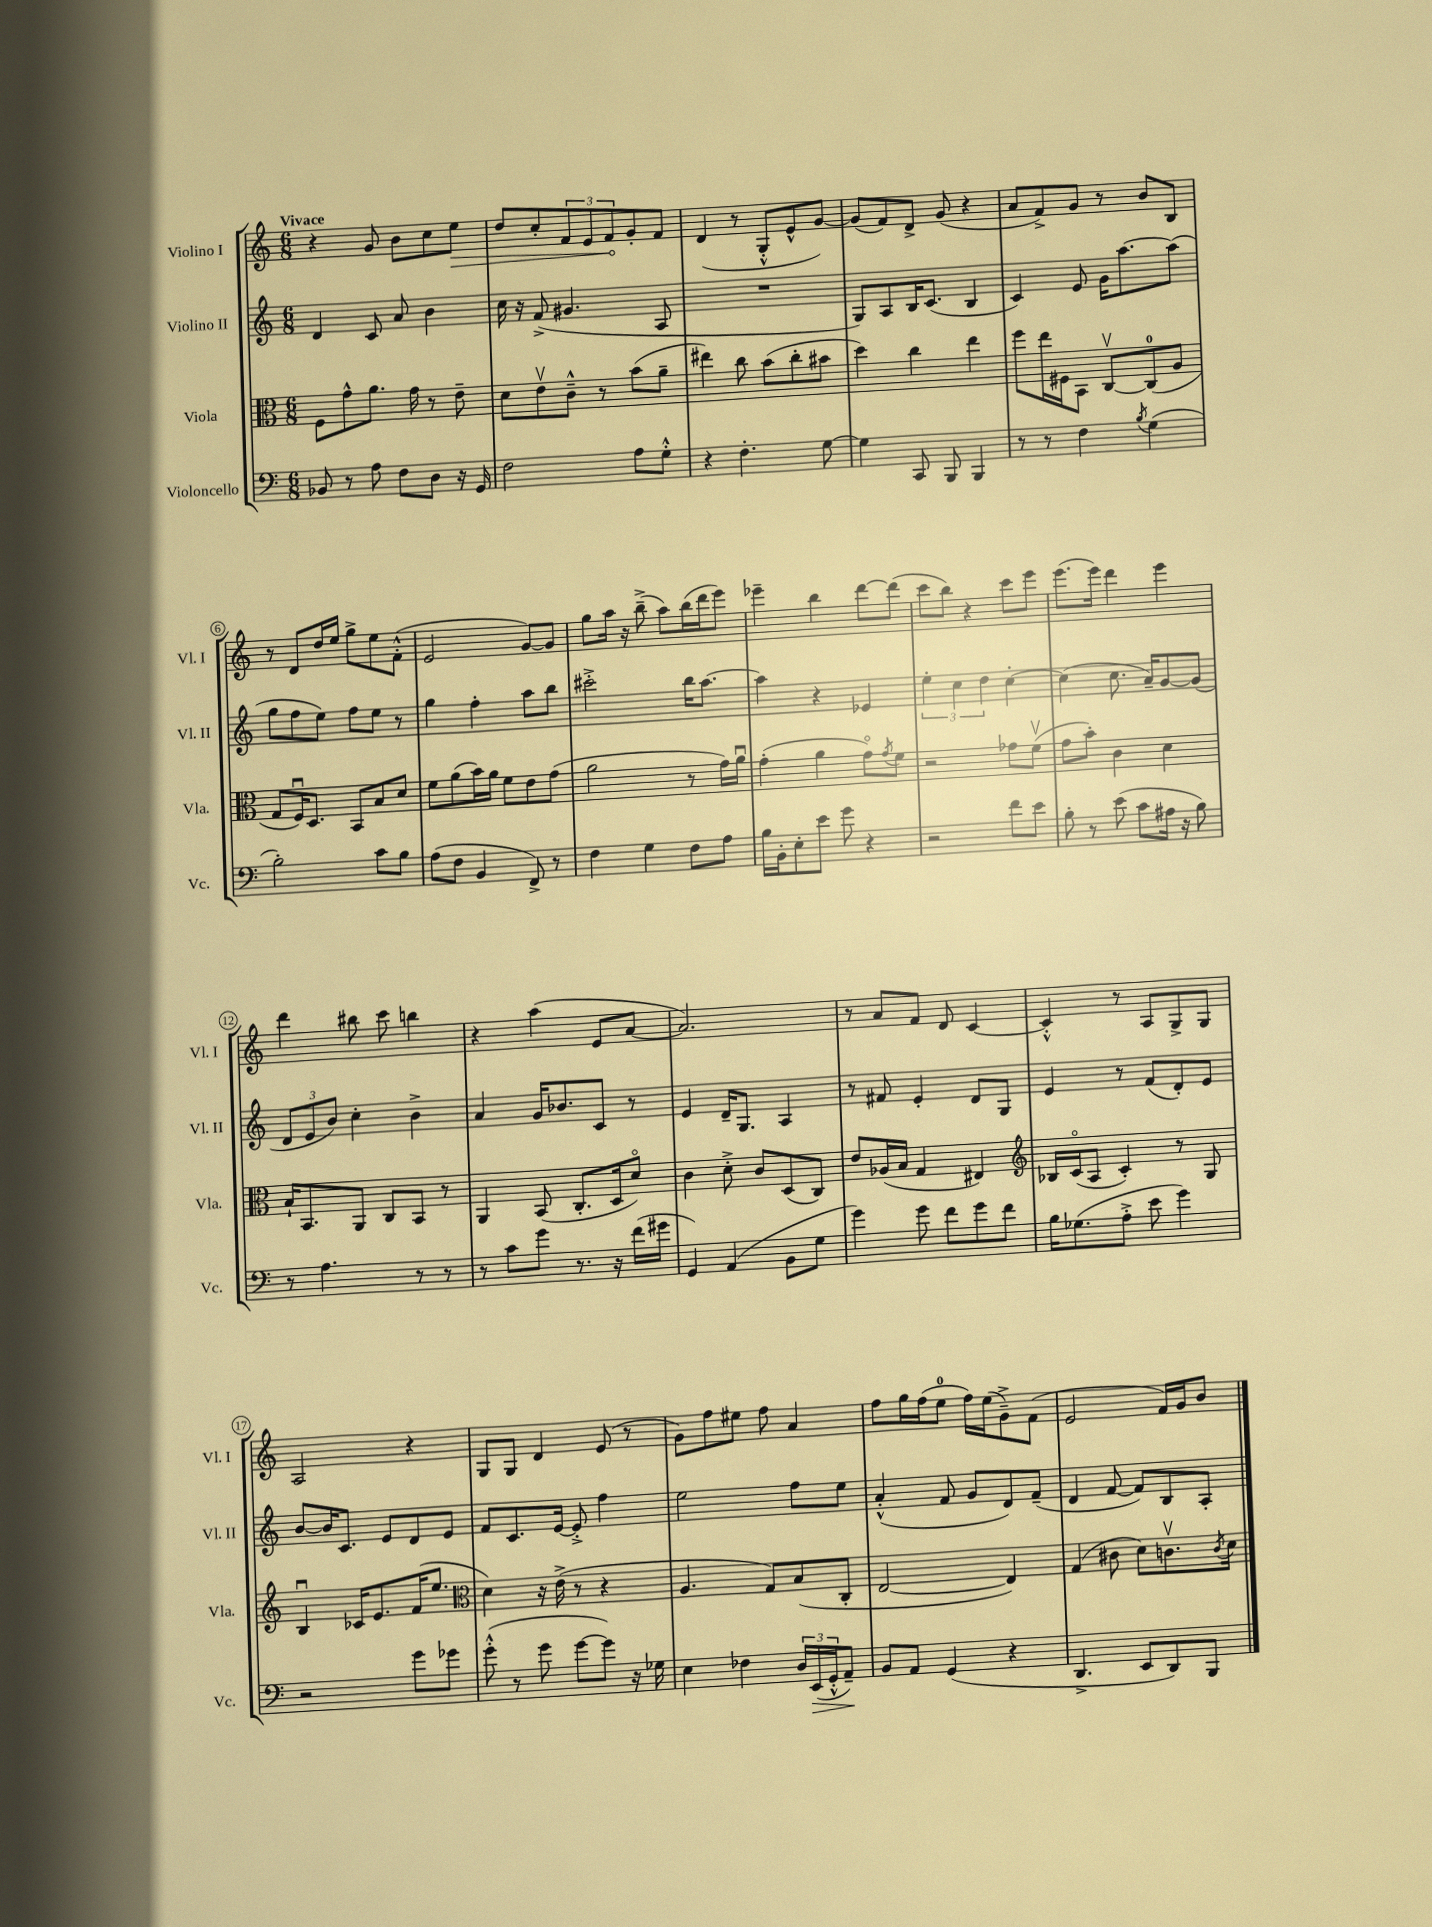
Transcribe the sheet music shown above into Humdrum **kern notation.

**kern	**dynam	**kern	**kern	**kern	**dynam
*part4	*part4	*part3	*part2	*part1	*part1
*staff4	*staff4	*staff3	*staff2	*staff1	*staff1
*I"Violoncello	*	*I"Viola	*I"Violino II	*I"Violino I	*
*I'Vc.	*	*I'Vla.	*I'Vl. II	*I'Vl. I	*
*clefF4	*	*clefC3	*clefG2	*clefG2	*
*k[]	*	*k[]	*k[]	*k[]	*
*M6/8	*	*M6/8	*M6/8	*M6/8	*
=1	=1	=1	=1	=1	=1
!	!	!	!	!LO:TX:a:B:t=Vivace	!
8BB-X/	.	8F\L	4d/	4r	.
8r	.	8g^^\	.	.	.
8A\	.	8.a\J	8c/	8g/	.
8F\L	.	.	8a/	8b\L	.
.	.	16g\	.	.	.
8D\J	.	8r	4b\	8cc\	.
!	!	!	!	!	!LO:HP:b
16r	.	8e~\	.	8ee\J	>
16GG/	.	.	.	.	.
=2	=2	=2	=2	=2	=2
2F\	.	8d\L	16cc\	8dd/L	.
.	.	.	16r	.	.
.	.	8ev\	(8f^/	8cc'/	.
.	.	8c~^^\J	4.g#X/	12f/	.
.	.	.	.	12e/	.
.	.	8r	.	.	.
.	.	.	.	12f/	.
8A\L	.	(8b\L	.	8g'/	]
8G'^^\J	.	8a~\J	8A/	8f/J	.
=3	=3	=3	=3	=3	=3
4r	.	4ee#X\)	2.r	(4d/	.
4.F'\	.	8cc\	.	8r	.
.	.	(8b\L	.	8G'^^/L	.
.	.	8cc'\	.	8e^^/	.
[8G\	.	8b#X\J	.	[8g/J)	.
=4	=4	=4	=4	=4	=4
4G\]	.	4dd\)	8G/L)	(8g/L]	.
.	.	.	8A/	8f/)	.
8CC/	.	4cc\	16B/K	8d^/J	.
.	.	.	(8.c/J	.	.
8BBB/	.	.	.	(8g/	.
4BBB/	.	4ee\	4B/	4r	.
=5	=5	=5	=5	=5	=5
8r	.	8ff\L	4c/)	8a/L	.
8r	.	16ee\L	.	8f^/)	.
.	.	16F#X\J	.	.	.
4F\	.	8BB\J	8e/	8g/J	.
.	.	[8Cv/L	16g\KL	8r	.
.	.	.	[8.aa\	.	.
8qB/	.	.	.	.	.
(4G\	.	(8C/]	.	8b/L	.
.	.	8A/J	(8aa\J]	8B/J	.
!!LO:LB:g=z
=6	=6	=6	=6	=6	=6
2B'\)	.	8G/L	8gg\L	8r	.
.	.	16Fu/K)	8ff\	8d/L	.
.	.	8.D/J	.	.	.
.	.	.	8ee\J)	16dd/L	.
.	.	.	.	16ee/JJ	.
.	.	8BB/L	8ff\L	8gg^\L	.
8c\L	.	8B/	8ee\J	8ee\	.
8B\J	.	8d/J	8r	(8f'^^\J	.
=7	=7	=7	=7	=7	=7
(8A\L	.	8f\L	4gg\	2e/	.
8F\J	.	(8a\	.	.	.
4BB/	.	16b\L)	4ff'\	.	.
.	.	16a\JJ	.	.	.
.	.	8f\L	.	.	.
8FF^/)	.	8e\	8aa\L	[8g/L)	.
8r	.	(8g\J	8bb\J	8g/J]	.
=8	=8	=8	=8	=8	=8
4F\	.	2a\	2ccc#X'^\	8gg\L	.
.	.	.	.	16aa\Jk	.
.	.	.	.	16r	.
4G\	.	.	.	(8bb~^\	.
.	.	.	.	8aa\L)	.
8F\L	.	8r	16bb\KL	(16bb\L	.
.	.	.	[8.aa\J	16ddd\J	.
8A\J	.	16g\LL)	.	8eee\J)	.
.	.	16au\JJ	.	.	.
=9	=9	=9	=9	=9	=9
16B\LL	.	(4g'\	4aa\]	4eee-X~\	.
16BB'\J	.	.	.	.	.
8E'\	.	.	.	.	.
8e\J	.	4a\	4r	4bb\	.
8g\	.	.	.	.	.
4r	.	8g\L)	4e-X/	[8ddd\L	.
.	.	8qg/	.	.	.
.	.	8f\J	.	(8ddd\J]	.
=10	=10	=10	=10	=10	=10
2r	.	2r	6ee'\	8ccc\L	.
.	.	.	.	8bb\J)	.
.	.	.	6cc\	.	.
.	.	.	.	4r	.
.	.	.	6dd\	.	.
8f\L	.	8g-X\L	[4cc'\	8ccc\L	.
8e\J	.	(8fv\J	.	8eee\J	.
=11	=11	=11	=11	=11	=11
8B'\	.	8g\L	(4cc\]	(8.eee\L	.
8r	.	8b'\J)	.	.	.
.	.	.	.	16eee\Jk)	.
(8e\	.	4c\	8.cc\	4ddd\	.
8c\L	.	.	.	.	.
.	.	.	16a~/KL)	.	.
16A#X\Jk	.	4d\	[8g/	4eee\	.
16r	.	.	.	.	.
8B\)	.	.	(8g/J]	.	.
!!LO:LB:g=z
=12	=12	=12	=12	=12	=12
8r	.	16B`/KL	12d/L	4ddd\	.
.	.	8.BB/	.	.	.
.	.	.	12e/	.	.
4.A\	.	.	.	.	.
.	.	.	12b/J)	.	.
.	.	8AA/J	4cc'\	8bb#X\	.
.	.	8C/L	.	8ccc\	.
8r	.	8BB/J	4b^\	4bbn\	.
8r	.	8r	.	.	.
=13	=13	=13	=13	=13	=13
8r	.	4AA/	4a/	4r	.
8c\L	.	.	.	.	.
8g\J	.	(8BB/	16g/KL	(4aa\	.
.	.	.	8.b-X/	.	.
8.r	.	8.C'/L	.	.	.
.	.	.	8c/J	8e/L	.
16r	.	16D/k	.	.	.
(16f\LL	.	8d/J)	8r	[8a/J	.
16g#X\JJ	.	.	.	.	.
=14	=14	=14	=14	=14	=14
4GG/)	.	4c\	4e/	2.a/])	.
(4AA/	.	8d'^\	16d~/KL	.	.
.	.	.	8.G/J	.	.
.	.	8c/L	.	.	.
8BB\L	.	(8D/	4A/	.	.
8G\J	.	8C/J)	.	.	.
=15	=15	=15	=15	=15	=15
4g\)	.	8e/L	8r	8r	.
.	.	(16A-X/L	8f#X/	8a/L	.
.	.	16B/JJ	.	.	.
8g\	.	4G/	4e'/	8f/J	.
8f\L	.	.	.	8d/	.
8g\	.	4E#X/)	8d/L	[4c/	.
8f\J	.	.	8G/J	.	.
=16	=16	=16	=16	=16	=16
*	*	*clefG2	*	*	*
16B\KL	.	16B-X/LL	4e/	4c'^^/]	.
(8.G-X\	.	(16c/J	.	.	.
.	.	8A/J	.	.	.
8A'^\J	.	4c'/)	8r	8r	.
8e\	.	.	(8f/L	8A/L	.
4g\)	.	8r	8d'/)	8G^/	.
.	.	8G/	8e/J	8G/J	.
!!LO:LB:g=z
=17	=17	=17	=17	=17	=17
2r	.	4Bu/	[8b/L	2A/	.
.	.	.	16b/K]	.	.
.	.	.	8.c/J	.	.
.	.	16c-X/KL	.	.	.
.	.	8.e/	.	.	.
.	.	.	8e/L	.	.
8g\L	.	(16f/K	8d/	4r	.
.	.	8.ee/J	.	.	.
8g-X\J	.	.	8e/J	.	.
=18	=18	=18	=18	=18	=18
*	*	*clefC3	*	*	*
(8g'^^\	.	4d\)	8f/L	8G/L	.
8r	.	.	8.c/	8G/J	.
8g\	.	16r	.	4d/	.
.	.	(16e^\	[16e/Jk	.	.
[8g\L	.	8r	8e'^/]	.	.
8g\J])	.	4r	4ff\	(8e/	.
16r	.	.	.	8r	.
16G-X\	.	.	.	.	.
=19	=19	=19	=19	=19	=19
4E\	.	4.A/	2ee\	8g\L)	.
.	.	.	.	8ff\	.
4F-X\	.	.	.	8ee#X\J	.
.	.	8G/L)	.	8ff\	.
24D/LL	.	(8B/	8ff\L	4a/	.
!	!LO:HP:b	!	!	!	!
(24EE/	>	.	.	.	.
24GG'^^/J	.	.	.	.	.
8AA~/J)	.	8C'/J	8ee\J	.	.
.	]	.	.	.	.
=20	=20	=20	=20	=20	=20
8BB/L	.	[2E/	(4a'^^/	8ff\L	.
8AA/J	.	.	.	16gg\L	.
.	.	.	.	(16ff\J	.
(4GG/	.	.	8f/	8ee\J	.
.	.	.	8g/L	16ff\LL)	.
.	.	.	.	(16ee\J	.
4r	.	4E/])	8d/)	8g~^\)	.
.	.	.	(8f~/J	(8f\J	.
=21	=21	=21	=21	=21	=21
4.DD^/	.	(4G/	4d/	2e/	.
.	.	8c#X\	[8f/	.	.
8EE/L	.	8d\L)	8f/L])	.	.
8DD/)	.	8.cnv\	8B/	16f/LL)	.
.	.	.	.	16g/J	.
8BBB/J	.	.	8A'/J	8b/J	.
.	.	8qc/	.	.	.
.	.	16d\Jk	.	.	.
==	==	==	==	==	==
*-	*-	*-	*-	*-	*-
